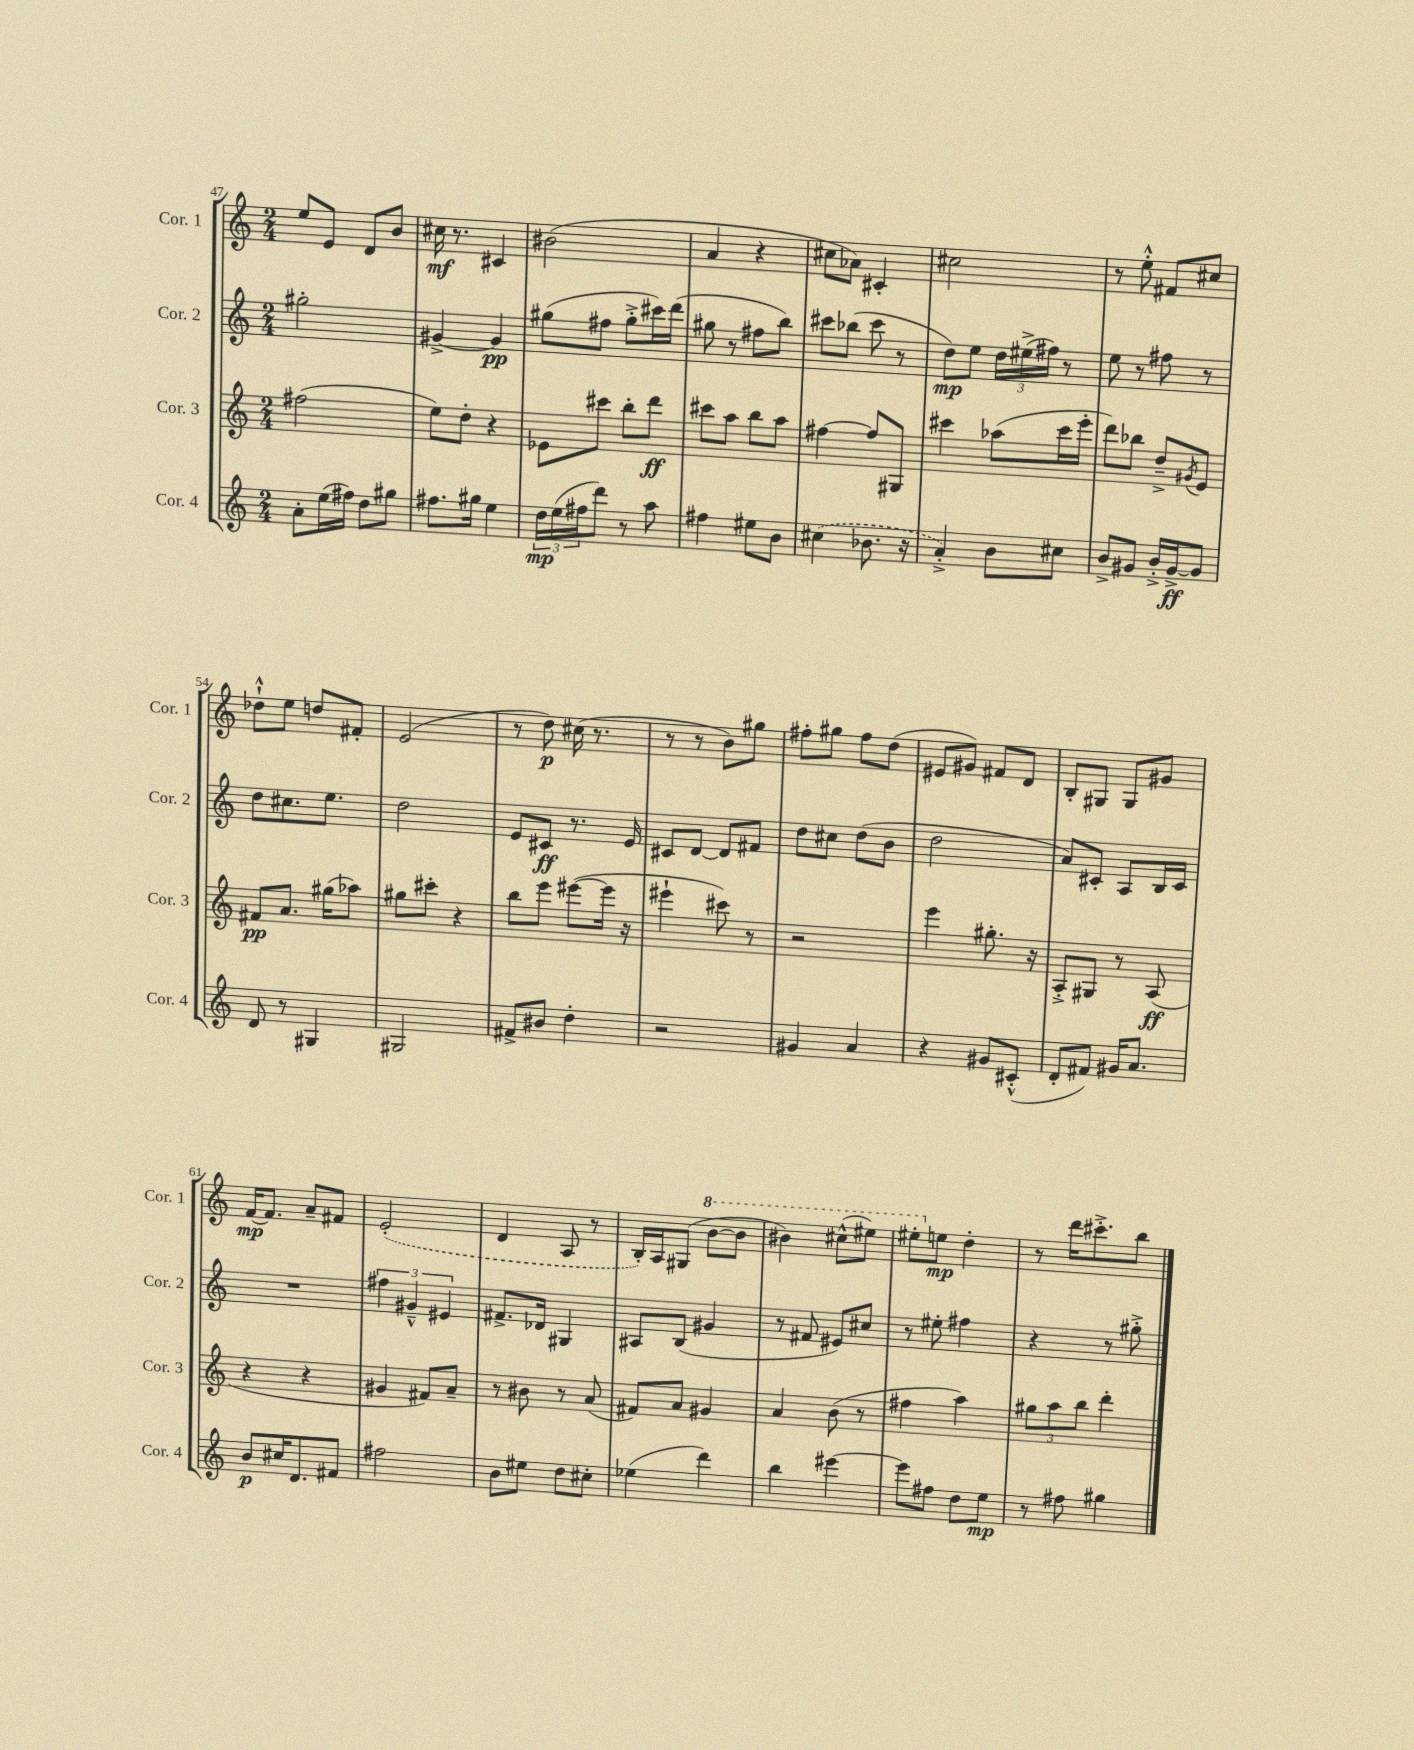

**kern	**kern	**kern	**kern
*staff4	*staff3	*staff2	*staff1
*clefG2	*clefG2	*clefG2	*clefG2
*k[]	*k[]	*k[]	*k[]
*M2/4	*M2/4	*M2/4	*M2/4
8a'	(2ff#	2gg#'	8ee
(16ee	.	.	8e
16ff#)	.	.	.
8dd	.	.	8d
8gg#	.	.	8b
=	=	=	=
8.ff#	8ee)	[4g#^	16cc#
.	.	.	8.r
.	8dd'	.	.
16gg#	.	.	.
4ee	4r	4g#]	4c#
=	=	=	=
24dd	8e-	(8gg#	(2b#
(24ee	.	.	.
24ff#	.	.	.
8ddd)	8ccc#	8ff#	.
8r	8bb'	8gg#'^	.
8aa	8ddd	16ccc#)	.
.	.	(16ddd	.
=	=	=	=
4ff#	8ccc#	8gg#	4a
.	8aa	8r	.
8ee#	8bb	8ff#	4r
8b	8aa	8bb)	.
=	=	=	=
(4cc#	[4ff#	8ccc#	8cc#
.	.	(8bb-	8a-)
8.b-	8ff#]	8ccc#	4c#'
.	8G#	8r	.
16r	.	.	.
=	=	=	=
4a'^)	4ccc#	8dd)	2cc#
.	.	8ee	.
8b	(8aa-	24dd	.
.	.	(24ee#^	.
.	.	24ff#)	.
8cc#	16ccc#	8r	.
.	16eee'	.	.
=	=	=	=
8b^	8ddd)	8ee	8r
8g#	8bb-	8r	8ee'^^
16b'^	8dd~^	8ff#	8f#
[16g#^	.	.	.
.	8qg#	.	.
8g#]	8e	8r	8cc#
=	=	=	=
8d	8f#	8dd	8dd-`^^
8r	8.a	8.cc#	8ee
4G#	.	.	8dd
.	(16gg#	8.ee	.
.	8aa-)	.	8f#'
=	=	=	=
2G#	8gg#	2dd	(2e
.	8ccc#'	.	.
.	4r	.	.
=	=	=	=
8f#^	8bb	8e	8r
8b#	8eee	8c#	8dd)
4dd'	([8eee#	8.r	(16cc#
.	.	.	8.r
.	16eee#]	.	.
.	16r	16e	.
=	=	=	=
2r	4eee#`	8c#	8r
.	.	[8d	8r
.	8ccc#)	8d]	8b)
.	8r	8f#	8gg#
=	=	=	=
4g#	2r	8dd	8ff#'
.	.	8cc#	8gg#
4a	.	(8dd	8ff#
.	.	8b	(8dd
=	=	=	=
4r	4eee	2dd	8e#
.	.	.	8g#)
8g#	8.gg#'	.	8f#
(8c#'^^	.	.	8d
.	16r	.	.
=	=	=	=
8d'	8A'^	8a)	8B'
8f#)	8G#	8c#'	8G#
16g#	8r	8A	8G#
8.a	.	.	.
.	(8A	16B	8g#
.	.	16c#	.
=	=	=	=
8b	4r	2r	[16f
.	.	.	8.f]
16cc#	.	.	.
8.d	.	.	.
.	4r	.	8a~
8f#	.	.	8f#
=	=	=	=
2ff#	4g#	6ff#	(2e'
.	.	6g#~^^	.
.	8f#)	.	.
.	.	6e#	.
.	8a~	.	.
=	=	=	=
8b	8r	8.f#^	4d
8ee#	8b#	.	.
.	.	16d-	.
8dd	8r	4G#	8A
8cc#'	(8a	.	8r
=	=	=	=
(4ee-	8f#)	8A#	16B')
.	.	.	16A
.	8a	(8B	(8G#
4ddd)	4g#	4g#	[8bb
.	.	.	8bb]
=	=	=	=
4bb	4a	8r	4bb#)
.	.	8f#	.
[4eee#	(8b	8e#)	(8ccc#^^
.	8r	8cc#	8eee#)
=	=	=	=
8eee#]	4ff#	8r	8eee#'
8ff#	.	8ee#'	8ee
8dd	4aa)	4ff#	4dd'
8ee	.	.	.
=	=	=	=
8r	12gg#	4r	8r
.	12aa	.	.
8ff#	.	.	16ddd
.	12bb	.	.
.	.	.	8.ccc#'^
4gg#	4ddd'	8r	.
.	.	8gg#'^	8bb
==	==	==	==
*-	*-	*-	*-
